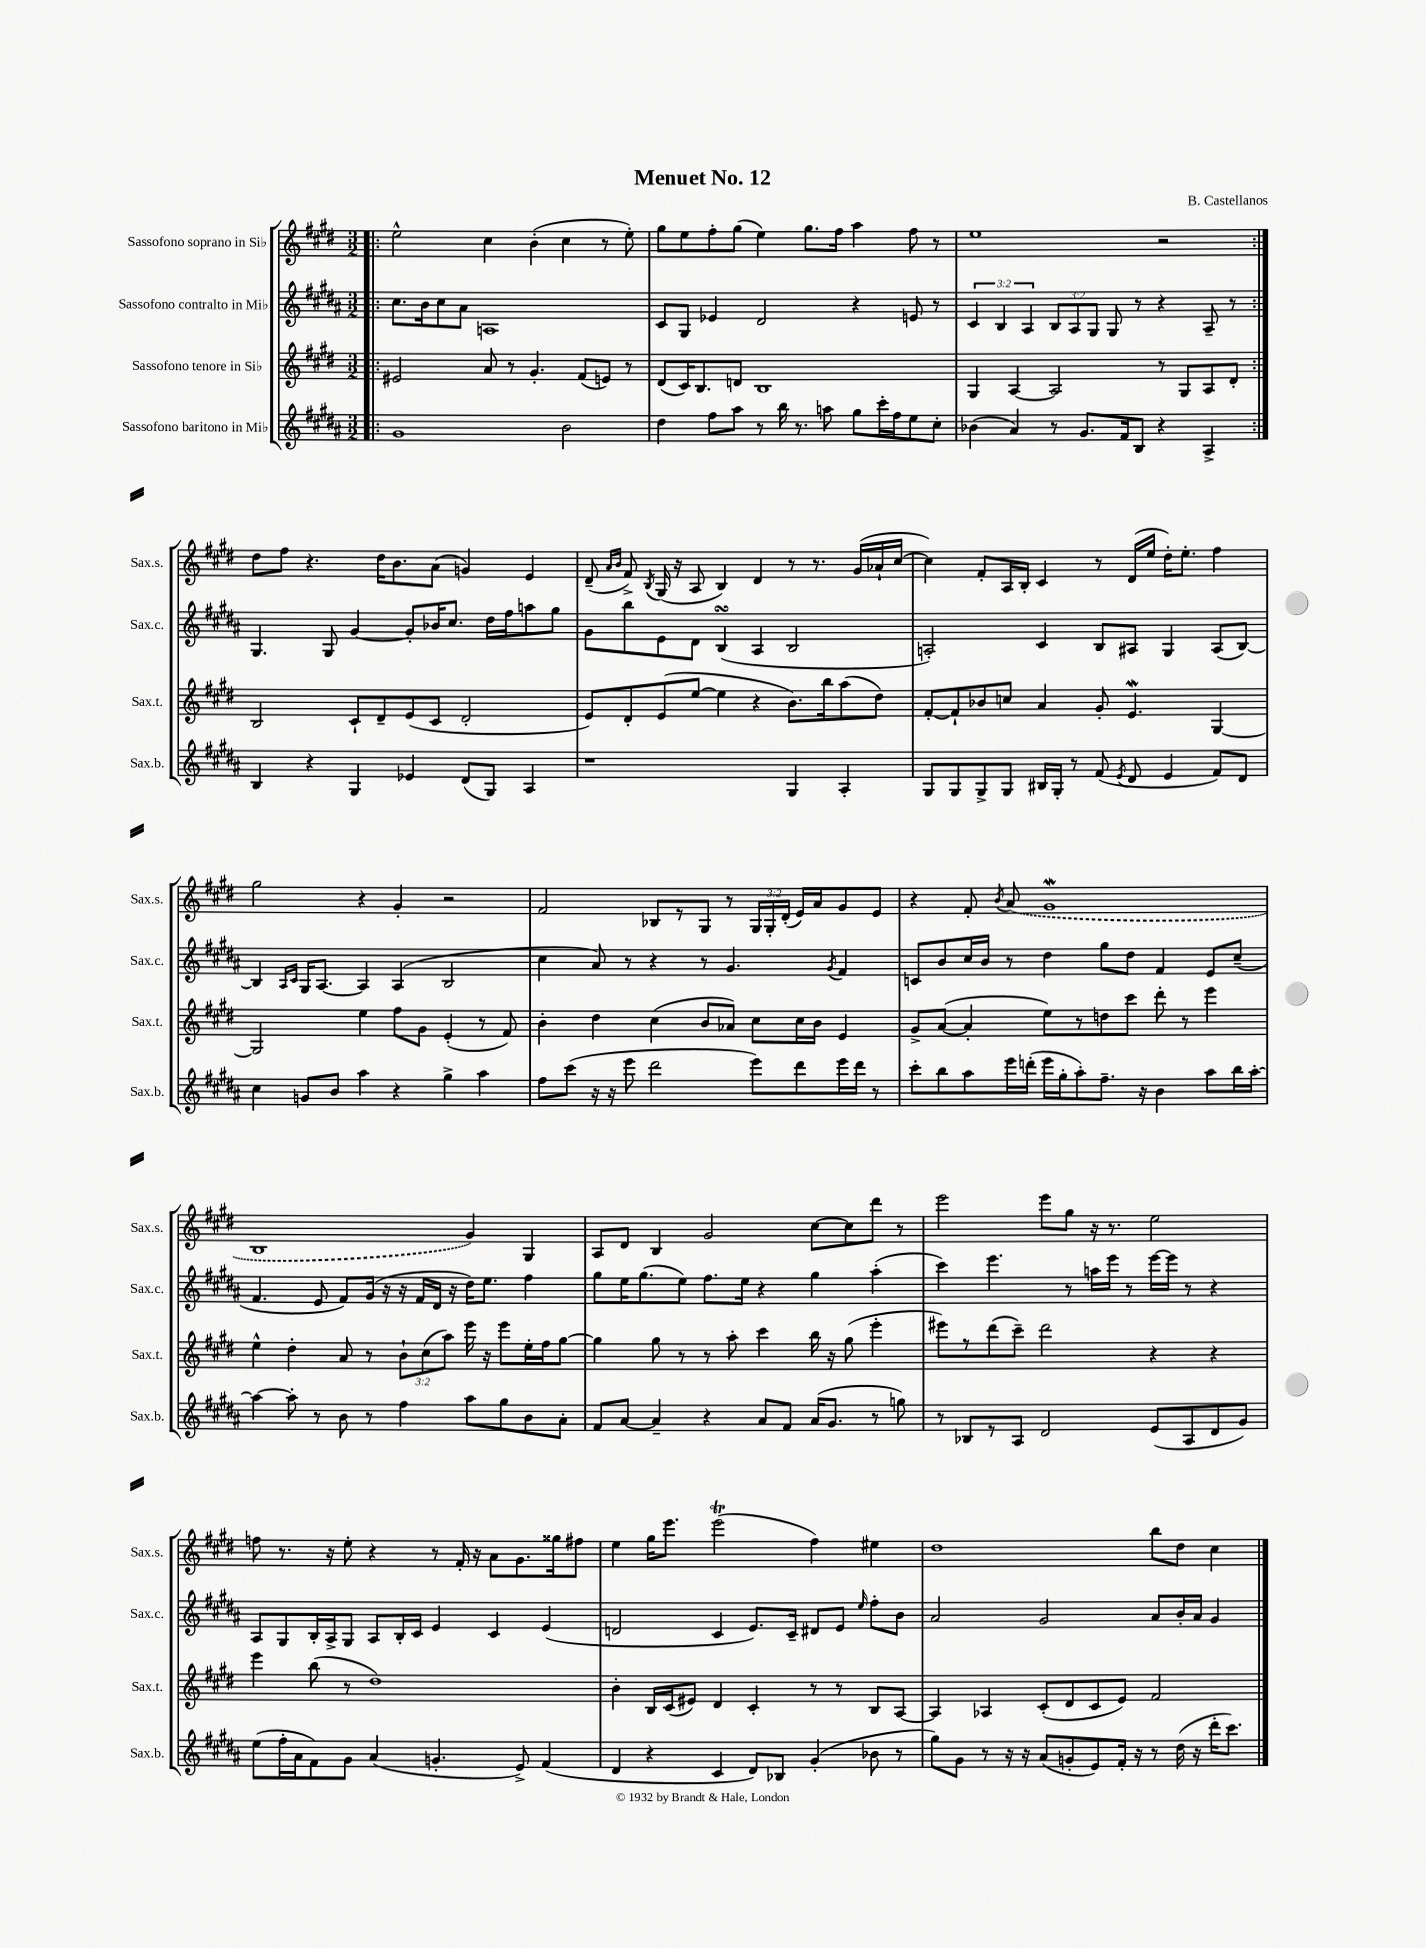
\header { title = "Menuet No. 12" composer = "B. Castellanos" }
<<
\new StaffGroup <<
\new Staff = "s0" \with { instrumentName = "Sassofono soprano in Sib" shortInstrumentName = "Sax.s." } {
    \clef treble \key e \major \numericTimeSignature \time 3/2 \override Staff.TupletNumber.text = #tuplet-number::calc-fraction-text
    \autoBeamOff \repeat volta 2 { \bar ".|:" e''2-^ cis''4 b'4-.( cis''4 r8 e''8-.) |
    gis''8[ e''8 fis''8-. gis''8]( e''4) gis''8.[ fis''16] a''4 fis''8 r8 |
    e''1 r2 | }
    dis''8[ fis''8] r4. dis''16[ b'8. a'8]( g'4) e'4 |
    dis'8--( \grace { a'16[ b'16] } fis'8->) \acciaccatura { b8 } gis16( r16 a8 b4) dis'4 r8 r8. gis'16[( aes'16-! cis''16]~ |
    cis''4) fis'8[-. a16 b16]-. cis'4 r8 dis'16[( e''16] dis''16[-.) e''8.]-. fis''4 |
    gis''2 r4 gis'4-. r2 |
    fis'2 bes8[ r8 gis8] r8 \tuplet 3/2 { gis16[ gis16-. dis'16]-.( } e'16[) a'16 gis'8 e'8] |
    r4 fis'8-. \acciaccatura { b'8 } \once \slurDashed a'8( gis'1\mordent |
    b1 gis'4) gis4 |
    a8[ dis'8] b4 gis'2 cis''8[~ cis''8 dis'''8] r8 |
    e'''2 e'''8[ gis''8] r16 r8. e''2 |
    f''8 r8. r16 e''8-. r4 r8 fis'16-. r16 a'8[ gis'8. gisis''16 fis''8] |
    e''4 gis''16[ e'''8.] e'''2\trill( fis''4) eis''4 |
    dis''1 b''8[ dis''8] cis''4 \bar "|." |
}
\new Staff = "s1" \with { instrumentName = "Sassofono contralto in Mib" shortInstrumentName = "Sax.c." } {
    \clef treble \key b \major \numericTimeSignature \time 3/2 \override Staff.TupletNumber.text = #tuplet-number::calc-fraction-text
    \autoBeamOff \repeat volta 2 { \bar ".|:" cis''8.[ b'16 cis''8 ais'8] a1 |
    cis'8[ gis8] ees'4 dis'2 r4 e'8 r8 |
    \tuplet 3/2 { cis'4 b4 ais4 } \tuplet 3/2 { b8[ ais8 gis8] } gis8 r8 r4 ais8-- r8 | }
    gis4. gis8 gis'4~ gis'8[-. bes'16 cis''8.] dis''16[ fis''16 a''8 gis''8] |
    gis'8[ b''8 e'8 dis'8] b4\turn( ais4 b2 |
    a2-.) cis'4 b8[ ais8] gis4 ais8[( b8]~) |
    b4 \grace { ais16[ cis'16] } gis16[ ais8.]~ ais4 ais4( b2 |
    cis''4 ais'8) r8 r4 r8 gis'4. \acciaccatura { gis'8 } fis'4 |
    c'8[ b'8 cis''16 b'16] r8 dis''4 gis''8[ dis''8] fis'4 e'8[ cis''8]--( |
    fis'4. e'8 fis'8[) gis'16]( r16 r16 fis'16[ dis'16] r16 dis''16[) e''8.] fis''4 |
    gis''8[ e''16 gis''8.( e''8]) fis''8.[ e''16] r4 gis''4 ais''4-.( |
    cis'''4) e'''4. r8 a''16[ e'''16] r8 e'''16[~ e'''16] r8 r4 |
    ais8[ gis8 b16-. ais16-> gis8] ais8[ b16-. cis'16] e'4 cis'4 e'4( |
    d'2 cis'4 e'8.[) cis'16]-- dis'8[ e'8] \grace { e''16 } fis''8[-. b'8] |
    ais'2 gis'2 ais'8[ b'16-. ais'16] gis'4 \bar "|." |
}
\new Staff = "s2" \with { instrumentName = "Sassofono tenore in Sib" shortInstrumentName = "Sax.t." } {
    \clef treble \key e \major \numericTimeSignature \time 3/2 \override Staff.TupletNumber.text = #tuplet-number::calc-fraction-text
    \autoBeamOff \repeat volta 2 { \bar ".|:" eis'2 a'8 r8 gis'4.-. fis'8[( e'8]) r8 |
    dis'8[( cis'16) b8. d'8] b1 |
    gis4 a4~ a2 r8 gis8[ a8 dis'8]-. | }
    b2 cis'8[-! dis'8-- e'8( cis'8] dis'2-. |
    e'8[) dis'8-. e'8( e''8]~ e''4 r4 b'8.[) b''16 a''8( dis''8]) |
    fis'8[~-. fis'8-! bes'8 c''8] a'4 gis'8-. e'4.\mordent gis4~ |
    gis2 e''4 fis''8[ gis'8] e'4-.( r8 fis'8) |
    b'4-. dis''4 cis''4( b'8[ aes'8]) cis''8[ cis''16 b'16] e'4 |
    gis'8[-> a'8]~( a'4-. e''8[) r8 d''8 cis'''8] dis'''8-. r8 e'''4 |
    e''4-^ dis''4-. a'8 r8 \tuplet 3/2 { b'8[-! cis''8( a''8]) } e'''16 r16 e'''8[ e''16-. fis''16 gis''8]~ |
    gis''4 gis''8 r8 r8 a''8-. cis'''4 b''16 r16 gis''8( e'''4-. |
    eis'''8[) r8 dis'''8( cis'''8]--) dis'''2 r4 r4 |
    e'''4 b''8( r8 dis''1) |
    b'4-. b16[ cis'16( eis'8]) dis'4 cis'4-. r8 r8 b8[ a8]~ |
    a4 aes4 cis'8[-.( dis'8 cis'8 e'8]) fis'2 \bar "|." |
}
\new Staff = "s3" \with { instrumentName = "Sassofono baritono in Mib" shortInstrumentName = "Sax.b." } {
    \clef treble \key b \major \numericTimeSignature \time 3/2
    \autoBeamOff \repeat volta 2 { \bar ".|:" gis'1 b'2 |
    dis''4 fis''8[ ais''8] r8 b''16 r8. a''8 gis''8[ cis'''16-. fis''16 e''8 cis''8]-. |
    bes'4( ais'4) r8 gis'8.[ fis'16 b8] r4 ais4-> | }
    b4 r4 gis4 ees'4 dis'8[( gis8]) ais4 |
    r1 gis4 ais4-. |
    gis8[ gis8 gis8-> gis8] bis16[ gis16]-. r8 fis'8( \acciaccatura { e'8 } dis'8 e'4 fis'8[) dis'8] |
    cis''4 g'8[ b'8] ais''4 r4 gis''4-> ais''4 |
    fis''8[ cis'''8]( r16 r16 e'''8 dis'''2 e'''8[) dis'''8 e'''16 dis'''16] r8 |
    cis'''8[-. b''8 ais''8 e'''16 d'''16]-.( e'''16[ gis''16-. ais''8-.) fis''8.]-- r16 b'4 ais''8[ b''16 ais''16]~-. |
    ais''4~ ais''8-. r8 b'8 r8 fis''4 ais''8[ gis''8 b'8 ais'8]-. |
    fis'8[ ais'8]~ ais'4-- r4 ais'8[ fis'8] ais'16[( gis'8.] r8 g''8) |
    r8 bes8[ r8 ais8] dis'2 e'8[( ais8 dis'8 gis'8]) |
    e''8[( fis''16-. ais'16 fis'8) gis'8] ais'4( g'4.-. e'8->) fis'4( |
    dis'4 r4 cis'4 dis'8[) bes8] gis'4-.( bes'8 r8 |
    gis''8[) gis'8] r8 r16 r16 ais'8[( g'8-. e'8) fis'16]-. r16 r8 dis''16( r16 dis'''16[-. cis'''8.]) \bar "|." |
}
>>
>>
\layout { \context { \Score \remove "Bar_number_engraver" } }
